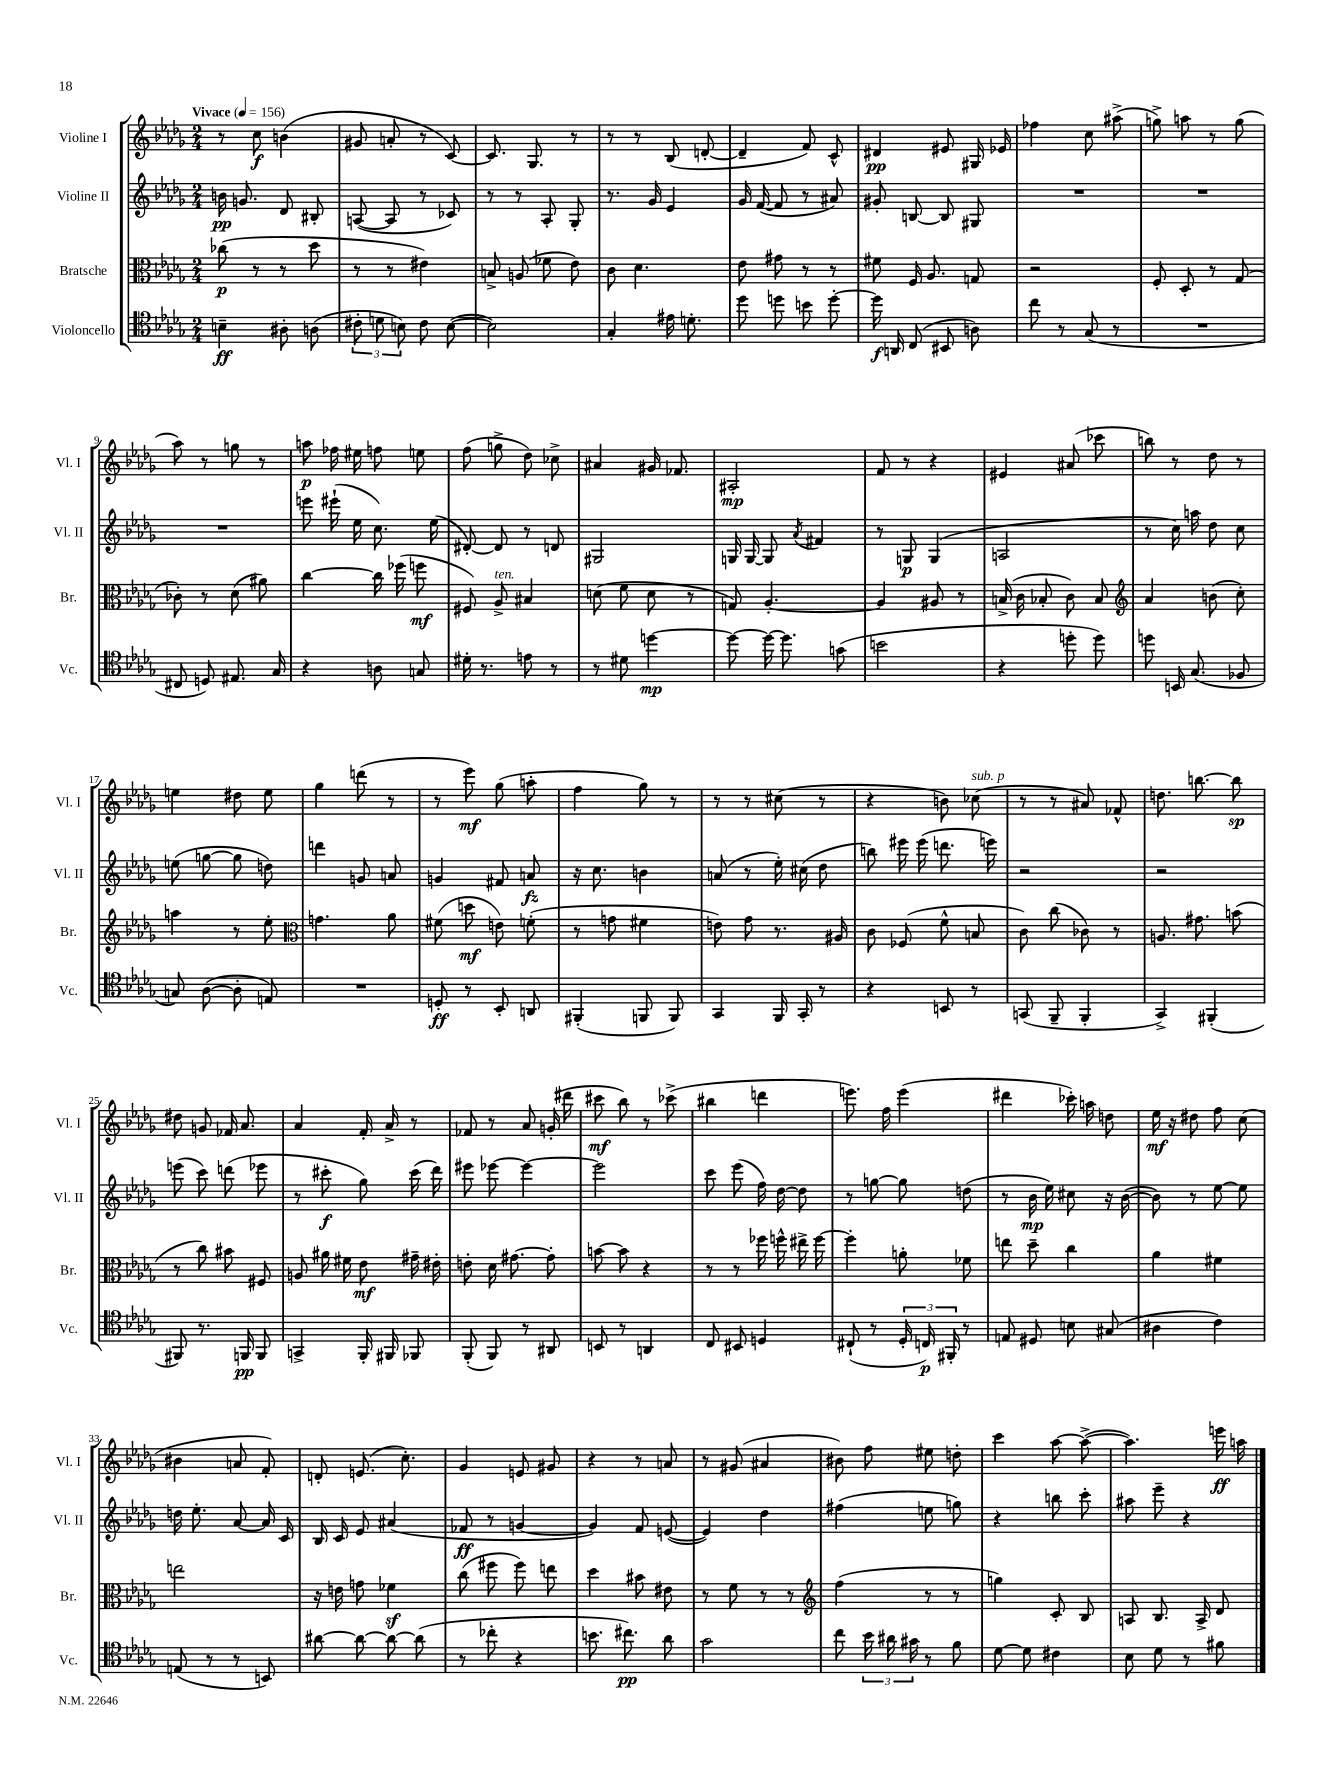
<<
\new StaffGroup <<
\new Staff = "s0" \with { instrumentName = "Violine I" shortInstrumentName = "Vl. I" } {
    \clef treble \key des \major \numericTimeSignature \time 2/4 \tempo "Vivace" 4 = 156
    \autoBeamOff r8 c''8\f b'4( |
    gis'8 a'8-. r8 c'8~) |
    c'8. ges8. r8 |
    r8 r8 bes8( d'8~-. |
    d'4-- f'8) c'8-^ |
    dis'4\pp eis'8 gis16 ees'16 |
    fes''4 c''8 ais''8->( |
    g''8->) a''8 r8 g''8( |
    aes''8) r8 g''8 r8 |
    a''8\p fes''16 eis''16 f''8 e''8 |
    f''8( g''8-> des''8) ces''8-> |
    ais'4 gis'16 fes'8. |
    ais2-.\mp |
    f'8 r8 r4 |
    eis'4 ais'8( ces'''8 |
    b''8) r8 des''8 r8 |
    e''4 dis''8 e''8 |
    ges''4 d'''8( r8 |
    r8 ees'''8\mf) ges''8( a''8-. |
    f''4 ges''8) r8 |
    r8 r8 cis''8( r8 |
    r4 b'8) ces''8^\markup { \italic "sub. p" }( |
    r8 r8 ais'8) fes'8-^ |
    d''8. b''8.~ b''8\sp |
    dis''8 g'8 fes'16 aes'8. |
    aes'4 f'16-. aes'16-> r8 |
    fes'8 r8 aes'8 g'16-.( dis'''16 |
    cis'''8\mf bes''8) r8 ces'''8->( |
    bis''4 d'''4 |
    e'''8.) f''16 e'''4( |
    dis'''4 ces'''16-.) a''16 d''8 |
    ees''16\mf r16 dis''8 f''8 c''8( |
    bis'4 a'8 f'8-.) |
    d'8-. e'8.( c''8.-.) |
    ges'4 e'8 gis'8 |
    r4 r8 a'8 |
    r8 gis'8( ais'4 |
    bis'8) f''8 eis''8 d''8-. |
    c'''4 aes''8~ aes''8~->( |
    aes''4.) e'''16\ff a''16 \bar "|." |
}
\new Staff = "s1" \with { instrumentName = "Violine II" shortInstrumentName = "Vl. II" } {
    \clef treble \key des \major \numericTimeSignature \time 2/4
    \autoBeamOff b'16\pp g'8. des'8 bis8-. |
    a8~( a8 r8 ces'8) |
    r8 r8 aes8-. ges8-. |
    r8. ges'16 ees'4 |
    ges'16 f'16~( f'8 r8 ais'8) |
    gis'8-. b8~ b8 gis8 |
    R2 |
    R2 |
    R2 |
    e'''8 eis'''16-!( ees''16 c''8.) ees''16( |
    dis'8~-.) dis'8 r8 d'8 |
    gis2 |
    g16 g16~ g8 \acciaccatura { aes'8 } fis'4 |
    r8 g8\p g4( |
    a2 |
    r8 c''16) a''16 des''8 c''8 |
    e''8( g''8~ g''8 d''8) |
    d'''4 g'8 a'8 |
    g'4 fis'8 a'8\fz |
    r16 c''8. b'4 |
    a'8( r8 ees''16-.) cis''16( des''8 |
    b''8) eis'''16 eis'''16( d'''8. e'''16) |
    r2 |
    r2 |
    e'''8( c'''8) d'''8( ees'''8 |
    r8 cis'''8-.\f ges''8) cis'''16( des'''16) |
    eis'''8 ees'''8~ ees'''4~ |
    ees'''2 |
    c'''8 ees'''8( f''16) des''16~ des''8 |
    r8 g''8~ g''8 d''8( |
    r8 bes'16\mp ees''16) cis''8 r16 bes'16~( |
    bes'8) r8 ees''8~ ees''8 |
    d''16 ees''8.-. aes'8~ aes'16 c'16 |
    bes16 c'16 ees'8 ais'4( |
    fes'8\ff r8 g'4~ |
    g'4) f'8 e'8~( |
    e'4) des''4 |
    fis''4( e''8 g''8) |
    r4 b''8 c'''8-. |
    ais''8 ees'''8-- r4 \bar "|." |
}
\new Staff = "s2" \with { instrumentName = "Bratsche" shortInstrumentName = "Br." } {
    \clef alto \key des \major \numericTimeSignature \time 2/4
    \autoBeamOff ces''8\p( r8 r8 des''8 |
    r8 r8 eis'4) |
    b8-> a8( fes'8 ees'8) |
    c'8 des'4. |
    ees'8 gis'8 r8 r8 |
    fis'8 f16 aes8. g8 |
    r2 |
    f8-. des8-. r8 ges8( |
    ces'8-.) r8 des'8( ais'8) |
    c''4~ c''16 fes''16( f''8\mf |
    fis8) aes8->^\markup { \italic "ten." } bis4 |
    d'8( f'8 d'8 r8 |
    g8) aes4.~-. |
    aes4 ais8 r8 |
    b16->( c'16 bes8-. c'8) bes8 |
    \clef treble aes'4 b'8( c''8-.) |
    a''4 r8 ees''8-. |
    \clef alto g'4. aes'8 |
    fis'8( d''8\mf e'8) f'8-.( |
    r8 g'8 fis'4 |
    e'8) ges'8 r8. ais16 |
    c'8 fes8( f'8-^ b8 |
    c'8) c''8( ces'8) r8 |
    a8. gis'8. b'8( |
    r8 c''8) bis'8 fis8 |
    a8 ais'16 fis'16 ees'8\mf gis'16-- eis'16-. |
    e'8-. des'16 gis'8.~ gis'8-. |
    b'8~ b'8 r4 |
    r8 r8 fes''16 f''16-^ eis''16-> f''16~ |
    f''4-. a'8-. fes'8 |
    e''8 des''8-- c''4 |
    aes'4 fis'4 |
    e''2 |
    r16 e'16 g'8 fes'4\sf |
    c''8( fis''8 fis''8) e''8 |
    des''4 bis'8 eis'8 |
    r8 f'8 r8 r8 |
    \clef treble f''4( r8 r8 |
    g''4) c'8-. bes8 |
    a8 bes8. a16-> des'8 \bar "|." |
}
\new Staff = "s3" \with { instrumentName = "Violoncello" shortInstrumentName = "Vc." } {
    \clef tenor \key des \major \numericTimeSignature \time 2/4
    \autoBeamOff b4--\ff ais8-. a8( |
    \tuplet 3/2 { cis'8-. d'8 b8) } cis'8 b8~( |
    b2) |
    ges4-. eis'16 d'8.-. |
    des''8 d''8 b'8 d''8~-. |
    d''16\f a,16 c8( bis,8 a8) |
    c''8 r8 ges8( r8 |
    R2 |
    cis8 d8) eis8. ges16 |
    r4 a8 g8 |
    dis'16-. r8. e'8 r8 |
    r8 dis'8 d''4~\mp |
    d''8~ d''16~ d''8. g'8( |
    b'2 |
    r4 d''8-. d''8) |
    d''8 b,16 ges8.( fes8 |
    g8) aes8~( aes8-. e8) |
    R2 |
    d8-.\ff r8 bes,8-. a,8 |
    fis,4-.( f,8 f,8) |
    ges,4 f,16 ges,16-. r8 |
    r4 b,8 r8 |
    g,8( f,8-- f,4-. |
    ges,4->) fis,4-.( |
    fis,8) r8. f,16\pp f,8 |
    g,4-> f,16-. fis,16 fes,8 |
    f,8-.( f,8) r8 ais,8 |
    b,8 r8 a,4 |
    c8 bis,8 d4 |
    cis8-!( r8 \tuplet 3/2 { des16-. c16\p) fis,16-. } r8 |
    e8 dis8 b8 gis8( |
    ais4 c'4) |
    e8( r8 r8 b,8) |
    ais'8~ ais'8~ ais'8~ ais'8( |
    r8 ces''8-. r4 |
    b'8. cis''8.\pp) aes'8 |
    ges'2 |
    c''8 \tuplet 3/2 { bes'16 ais'16 gis'16 } r8 f'8 |
    des'8~ des'8 cis'4 |
    bes8 des'8 r8 fis'8 \bar "|." |
}
>>
>>
